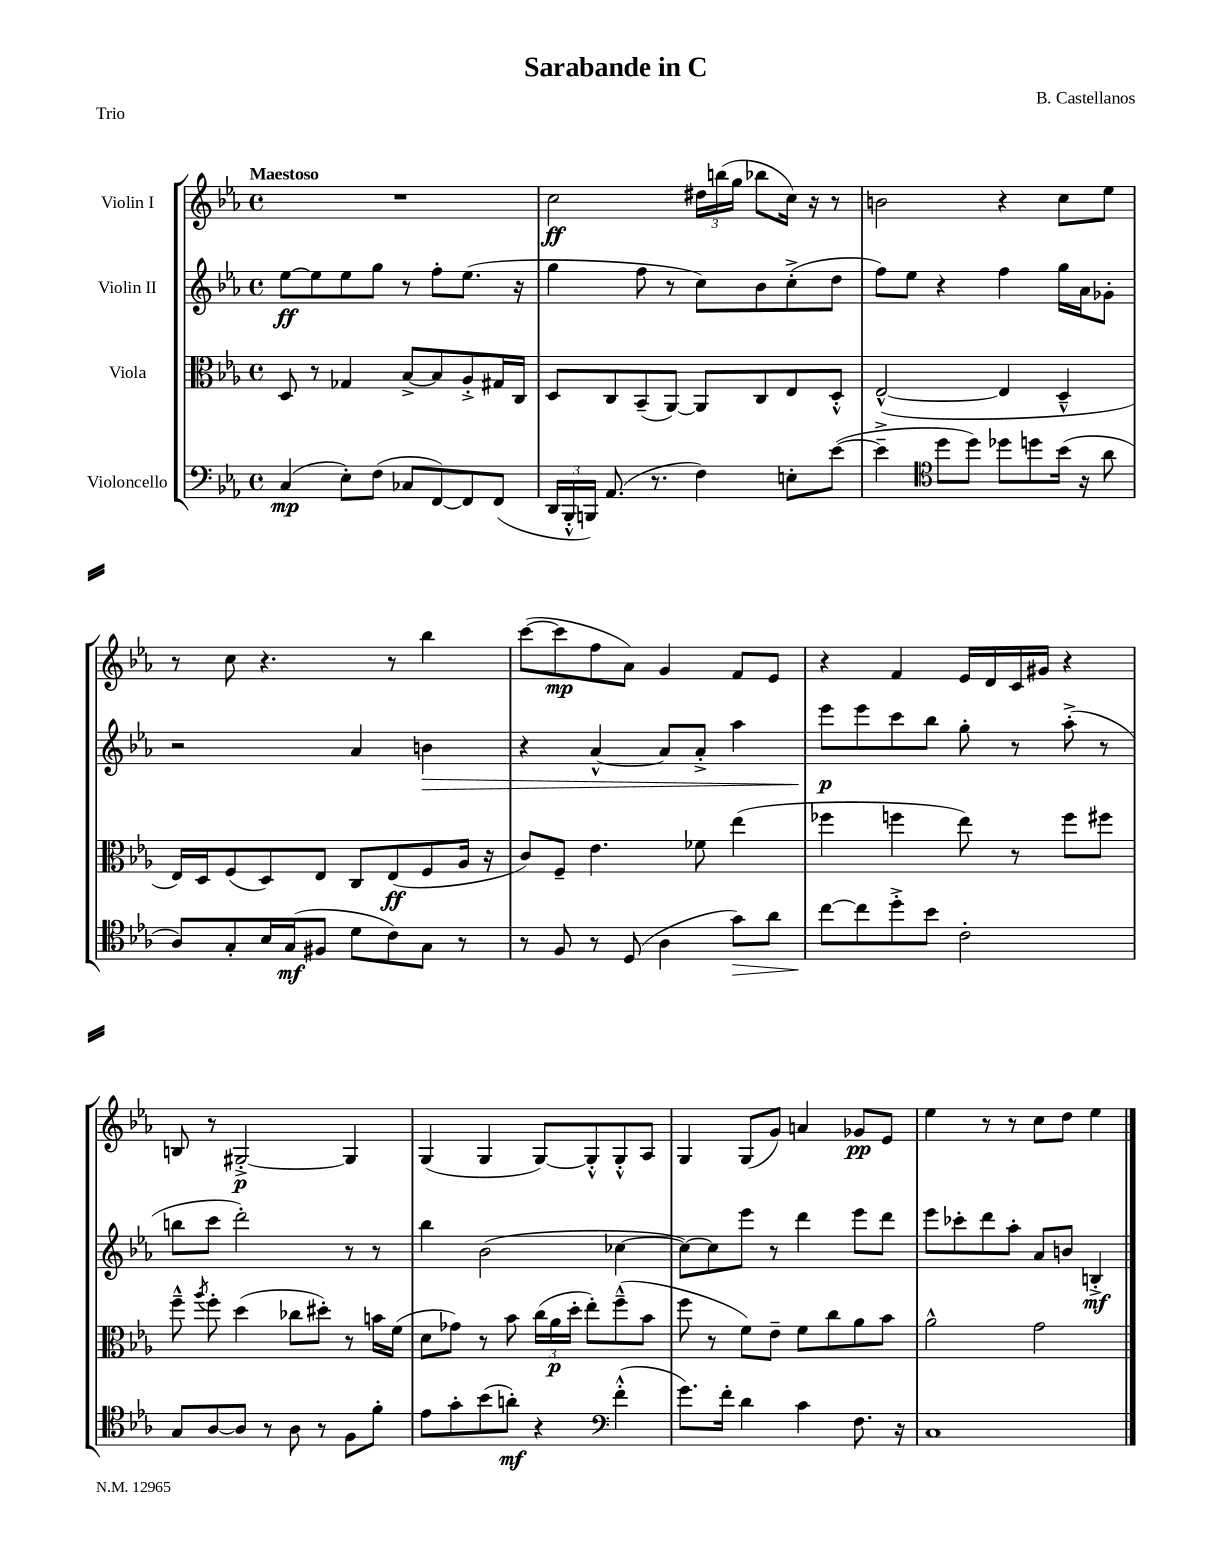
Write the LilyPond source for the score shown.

\header { title = "Sarabande in C" composer = "B. Castellanos" piece = "Trio" }
<<
\new StaffGroup <<
\new Staff = "s0" \with { instrumentName = "Violin I" } {
    \clef treble \key ees \major \defaultTimeSignature \time 4/4 \tempo "Maestoso"
    \autoBeamOff R1 |
    c''2\ff \tuplet 3/2 { dis''16[ b''16( g''16] } bes''8[ c''16]) r16 r8 |
    b'2 r4 c''8[ ees''8] |
    r8 c''8 r4. r8 bes''4 |
    c'''8[~( c'''8\mp f''8 aes'8]) g'4 f'8[ ees'8] |
    r4 f'4 ees'16[ d'16 c'16 gis'16] r4 |
    b8 r8 gis2~-.->\p gis4 |
    g4( g4 g8[~) g8-.-^ g8-.-^ aes8] |
    g4 g8[( g'8]) a'4 ges'8[\pp ees'8] |
    ees''4 r8 r8 c''8[ d''8] ees''4 \bar "|." |
}
\new Staff = "s1" \with { instrumentName = "Violin II" } {
    \clef treble \key ees \major \defaultTimeSignature \time 4/4
    \autoBeamOff ees''8[~\ff ees''8 ees''8 g''8] r8 f''8[-. ees''8.]( r16 |
    g''4 f''8 r8 c''8[) bes'8 c''8-.->( d''8] |
    f''8[) ees''8] r4 f''4 g''16[ aes'16 ges'8]-. |
    r2 aes'4 b'4\> |
    r4 aes'4~-^ aes'8[ aes'8]-.-> aes''4 |
    ees'''8[\p\! ees'''8 c'''8 bes''8] g''8-. r8 aes''8-.->( r8 |
    b''8[ c'''8] d'''2-.) r8 r8 |
    bes''4 bes'2( ces''4~ |
    ces''8[~) ces''8 ees'''8] r8 d'''4 ees'''8[ d'''8] |
    ees'''8[ ces'''8-. d'''8 aes''8]-. aes'8[ b'8] b4-.->\mf \bar "|." |
}
\new Staff = "s2" \with { instrumentName = "Viola" } {
    \clef alto \key ees \major \defaultTimeSignature \time 4/4
    \autoBeamOff d8 r8 ges4 bes8[~-> bes8 aes8-.-> gis16 c16] |
    d8[ c8 bes,8--( aes,8]~) aes,8[ c8 ees8 d8]-.-^ |
    ees2~-^( ees4 d4---^ |
    ees16[) d16 f8( d8) ees8] c8[ ees8\ff( f8 aes16] r16 |
    c'8[) f8]-- ees'4. fes'8 ees''4( |
    fes''4 f''4 ees''8) r8 f''8[ fis''8] |
    f''8---^ \acciaccatura { aes''8 } f''8-. d''4( ces''8[ dis''8]-.) r8 b'16[ f'16]( |
    d'8[ ges'8]) r8 bes'8 \tuplet 3/2 { c''16[( aes'16\p d''16]-. } ees''8[-.) f''8---^( bes'8] |
    f''8 r8 f'8[) ees'8]-- f'8[ c''8 aes'8 bes'8] |
    aes'2-^ g'2 \bar "|." |
}
\new Staff = "s3" \with { instrumentName = "Violoncello" } {
    \clef bass \key ees \major \defaultTimeSignature \time 4/4
    \autoBeamOff c4\mp( ees8[-.) f8]( ces8[ f,8~) f,8 f,8]( |
    \tuplet 3/2 { d,16[ bes,,16-.-^ b,,16]) } aes,8.( r8. f4) e8[-. ees'8]~( |
    ees'4---> \clef tenor d''8[ d''8]) des''8[ d''8 bes'16]( r16 aes'8 |
    aes8[) g8-. bes16 g16\mf( fis8] d'8[ c'8) g8] r8 |
    r8 f8 r8 d8( aes4 g'8[\>) aes'8] |
    c''8[~\! c''8 d''8-.-> bes'8] c'2-. |
    g8[ aes8~ aes8] r8 aes8 r8 f8[ f'8]-. |
    ees'8[ g'8-. bes'8( a'8]-.\mf) r4 \clef bass f'4-.-^( |
    g'8.[) f'16]-. d'4 c'4 f8. r16 |
    c1 \bar "|." |
}
>>
>>
\layout { \context { \Score \remove "Bar_number_engraver" } }
